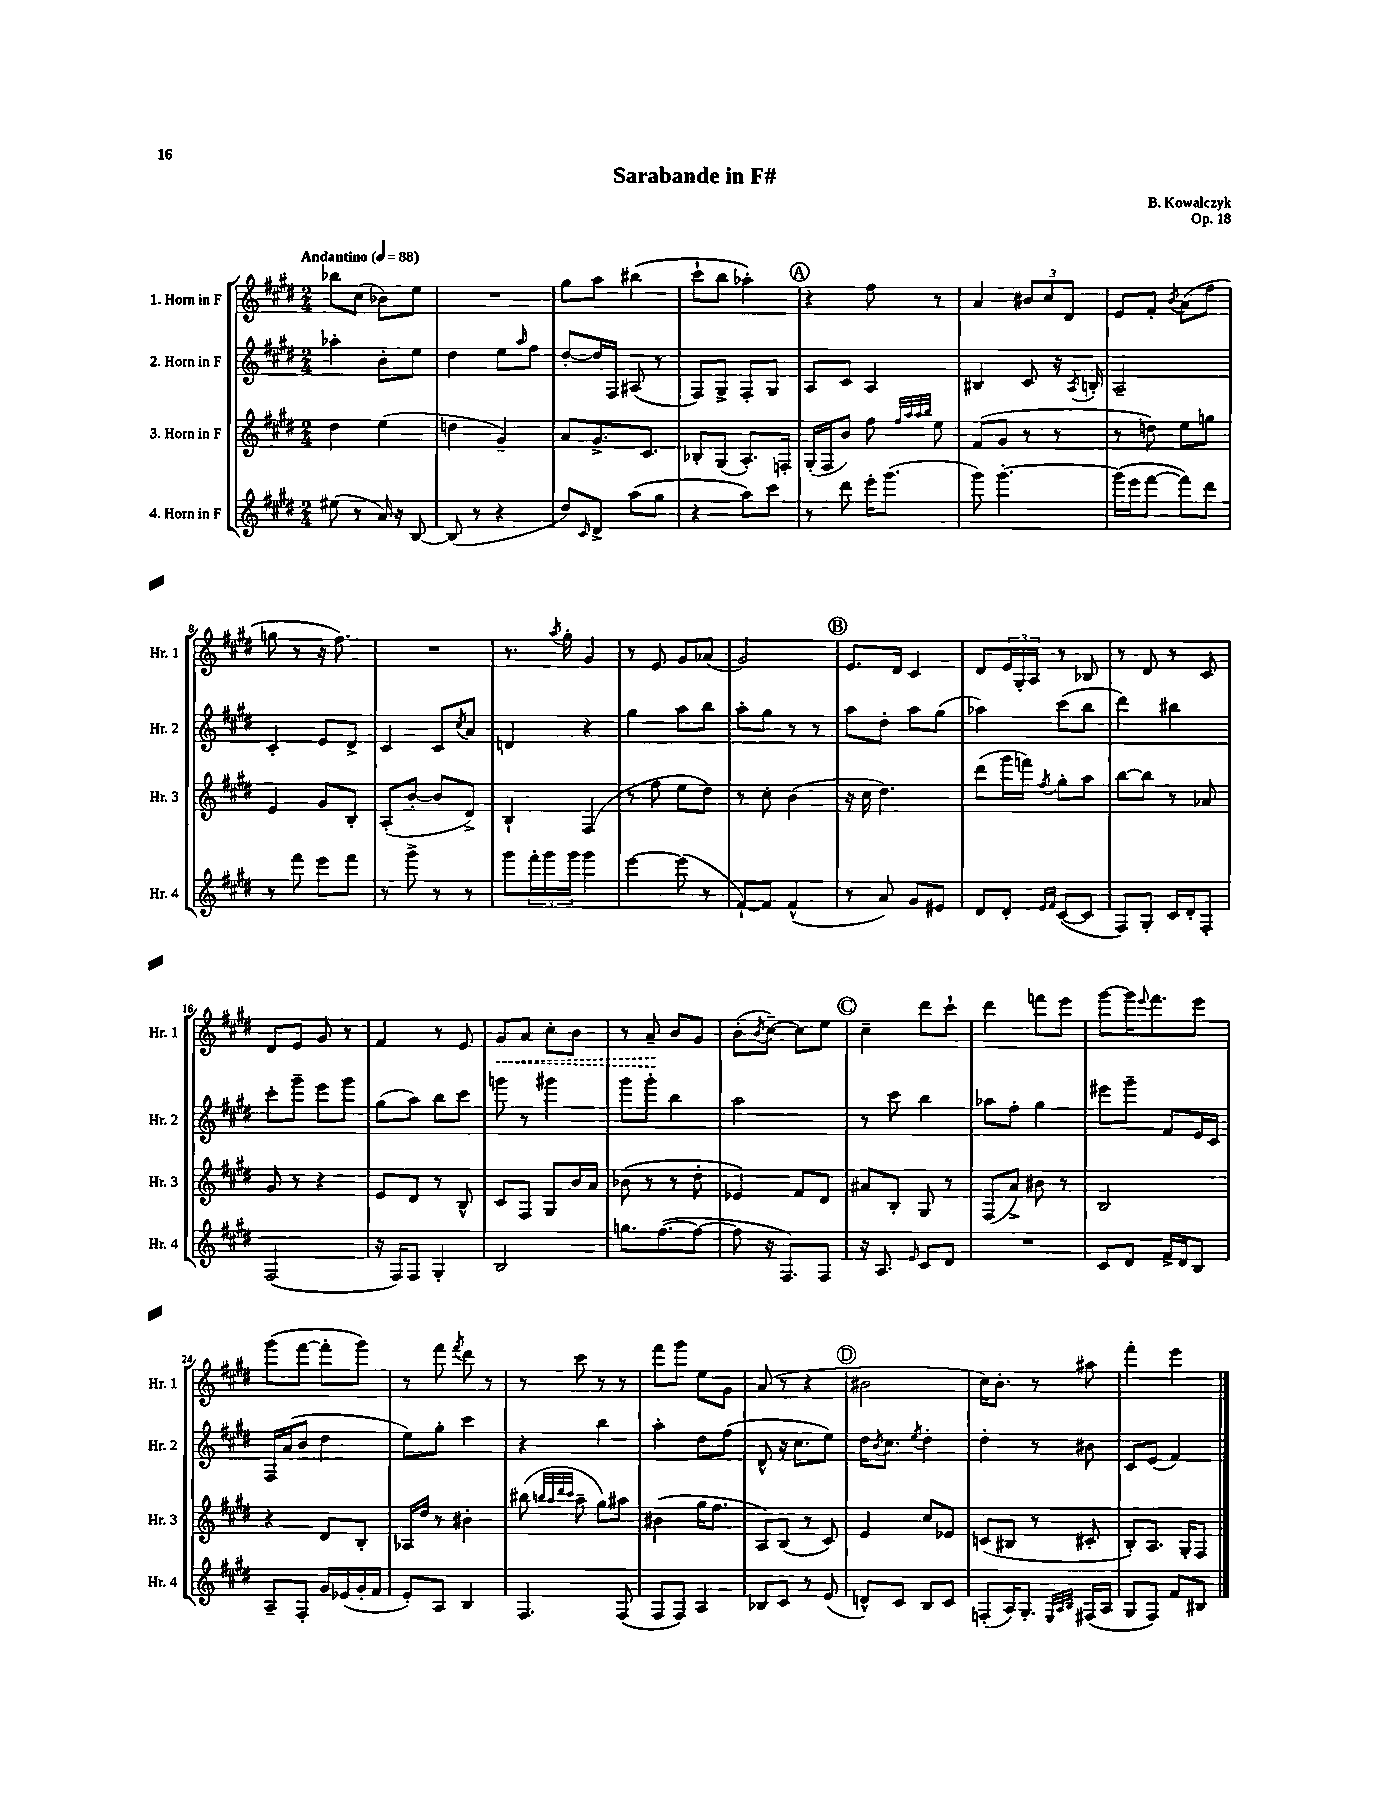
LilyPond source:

\header { title = "Sarabande in F#" composer = "B. Kowalczyk" opus = "Op. 18" }
<<
\new StaffGroup <<
\new Staff = "s0" \with { instrumentName = "1. Horn in F" shortInstrumentName = "Hr. 1" } {
    \clef treble \key e \major \numericTimeSignature \time 2/4 \tempo "Andantino" 4 = 88
    bes''8 cis''8( bes'8) e''8 |
    R2 |
    gis''8 a''8 bis''4( |
    cis'''8-! b''8 aes''4-.) |
    \mark \markup { \circle "A" } r4 fis''8 r8 |
    a'4 \tuplet 3/2 { bis'8 cis''8 dis'8 } |
    e'8 fis'8-. \acciaccatura { b'8 } a'8( fis''8 |
    g''8 r8 r16 fis''8.) |
    R2 |
    r8. \acciaccatura { a''8 } gis''16-. gis'4 |
    r8 e'8 gis'8 aes'8( |
    gis'2) |
    \mark \markup { \circle "B" } e'8. dis'16 cis'4 |
    dis'8 \tuplet 3/2 { e'16 gis16-. a16 } r8 bes8 |
    r8 dis'8 r8 cis'8 |
    dis'8 e'8 gis'8 r8 |
    fis'4 r8 e'8 |
    \once \override Hairpin.style = #'dashed-line gis'8\< a'8 cis''8-. b'8 |
    r8 a'8--\! b'8 gis'8 |
    b'8-.( \acciaccatura { b'8 } cis''8~--) cis''8 e''8 |
    \mark \markup { \circle "C" } cis''4-- dis'''8 cis'''8-! |
    dis'''4 f'''8 e'''8 |
    gis'''8~ gis'''16 \appoggiatura { e'''8 } fis'''8. e'''8 |
    gis'''8( fis'''8~ fis'''8-. gis'''8) |
    r8 fis'''8 \acciaccatura { fis'''8 } dis'''8 r8 |
    r8 cis'''8 r8 r8 |
    fis'''8 gis'''8 e''8 gis'8 |
    a'8( r8 r4 |
    \mark \markup { \circle "D" } bis'2 |
    cis''16) b'8.-. r8 ais''8 |
    fis'''4-. e'''4 \bar "|." |
}
\new Staff = "s1" \with { instrumentName = "2. Horn in F" shortInstrumentName = "Hr. 2" } {
    \clef treble \key e \major \numericTimeSignature \time 2/4
    aes''4-. b'8-. e''8 |
    dis''4 e''8 \grace { a''16 } fis''8 |
    dis''8~-. dis''16 fis16 ais8( r8 |
    fis8) gis8-> fis8-. gis8 |
    \mark \markup { \circle "A" } a8 cis'8 a4 |
    bis4 cis'8 r16 \acciaccatura { a8 } b16-. |
    a2-- |
    cis'4-. e'8 dis'8-> |
    cis'4 cis'8 \acciaccatura { cis''8 } a'8 |
    d'4 r4 |
    gis''4 a''8 b''8 |
    a''8-. gis''8 r8 r8 |
    \mark \markup { \circle "B" } a''8 dis''8-. a''8 gis''8( |
    aes''4) cis'''8( b''8 |
    dis'''4) bis''4 |
    cis'''8-. gis'''8-- e'''8 gis'''8 |
    gis''8( a''8) b''8 cis'''8 |
    g'''8 r8 gis'''4 |
    gis'''8 gis'''8-. b''4 |
    a''2 |
    \mark \markup { \circle "C" } r8 cis'''8 b''4 |
    aes''8 fis''8-. gis''4 |
    eis'''8 gis'''8-- fis'8 e'16 cis'16 |
    fis16 a'16( b'8 dis''4 |
    e''8) gis''8-. cis'''4 |
    r4 b''4 |
    a''4-. dis''8 fis''8( |
    dis'8-^ r16 cis''8. e''8) |
    \mark \markup { \circle "D" } dis''16 \acciaccatura { b'8 } cis''8. \acciaccatura { e''8 } dis''4-. |
    dis''4-. r8 bis'8 |
    cis'8 e'8( fis'4) \bar "|." |
}
\new Staff = "s2" \with { instrumentName = "3. Horn in F" shortInstrumentName = "Hr. 3" } {
    \clef treble \key e \major \numericTimeSignature \time 2/4
    dis''4 e''4( |
    d''4 gis'4--) |
    a'8 gis'8.-> cis'8. |
    bes8-. gis8( a8.-.) f16-. |
    \mark \markup { \circle "A" } gis16-.( fis16 b'8) fis''8 \grace { fis''32 a''32 a''32 b''32 } e''8 |
    fis'8( gis'8 r8 r8 |
    r8 d''8) e''8 g''8 |
    e'4 gis'8 b8-. |
    a8-.( b'8~-. b'8 dis'8->) |
    b4-! fis4( |
    r8 fis''8 e''8 dis''8) |
    r8 cis''8-. b'4( |
    \mark \markup { \circle "B" } r16 cis''16 dis''4.) |
    dis'''8( gis'''16 f'''16) \acciaccatura { fis''8 } gis''8-. a''8 |
    b''8~ b''8 r8 aes'8 |
    gis'8 r8 r4 |
    e'8 dis'8 r8 b8-^ |
    cis'8 fis8 gis8 b'16 a'16 |
    bes'8( r8 r8 dis''8-. |
    ees'4) fis'8 dis'8 |
    \mark \markup { \circle "C" } ais'8 b8-. gis8 r8 |
    fis8( a'8->) bis'8 r8 |
    b2 |
    r4 dis'8 b8-. |
    aes16 dis''16 r8 bis'4-. |
    bis''8( \grace { b''32 a''32 dis'''32 cis'''32 } a''8-- gis''8) ais''8 |
    bis'4( gis''16 fis''8. |
    a8) b8( r8 cis'8) |
    \mark \markup { \circle "D" } e'4 cis''8 ees'8 |
    c'8( bis8 r8 cis'8-. |
    b8-.) a8. gis16-. fis8 \bar "|." |
}
\new Staff = "s3" \with { instrumentName = "4. Horn in F" shortInstrumentName = "Hr. 4" } {
    \clef treble \key e \major \numericTimeSignature \time 2/4
    eis''8( r8 a'16) r16 b8~ |
    b8( r8 r4 |
    dis''8) \grace { cis'16 } dis'8-> a''8( gis''8 |
    r4 a''8) cis'''8 |
    \mark \markup { \circle "A" } r8 dis'''8 e'''16-. gis'''8.( |
    gis'''8) gis'''4.~-. |
    gis'''16( e'''16 fis'''8~ fis'''8) dis'''8 |
    r8 fis'''8 e'''8 fis'''8 |
    r8 gis'''8-> r8 r8 |
    gis'''8 \tuplet 3/2 { fis'''16-. gis'''16 gis'''16 } gis'''4 |
    e'''4~ e'''8( r8 |
    fis'8~-!) fis'8 fis'4-^( |
    \mark \markup { \circle "B" } r8 a'8) gis'8 eis'8 |
    dis'8 dis'8-. \grace { e'16 fis'16 } cis'8~( cis'8 |
    fis8) gis8-. cis'16 dis'16-. fis8-. |
    fis2( |
    r16 fis16) fis8 gis4-. |
    b2 |
    g''8. fis''8.~( fis''8~ |
    fis''8 r16 fis8.) fis8 |
    \mark \markup { \circle "C" } r16 a8. \grace { e'16 } cis'8 dis'8 |
    R2 |
    cis'8 dis'8 fis'16-> dis'16 b8 |
    a8-- fis8-. gis'16 ees'16( gis'16-. fis'16 |
    e'8-.) a8 b4 |
    fis4. fis8( |
    fis8 fis8) a4 |
    bes8 cis'8 r8 e'8( |
    \mark \markup { \circle "D" } d'8-^) cis'8 b8 cis'8 |
    f8-.( a16) gis8.-. \grace { e32 a32 b32 } fis16( a16 |
    gis8 fis8) fis'8 bis8 \bar "|." |
}
>>
>>
